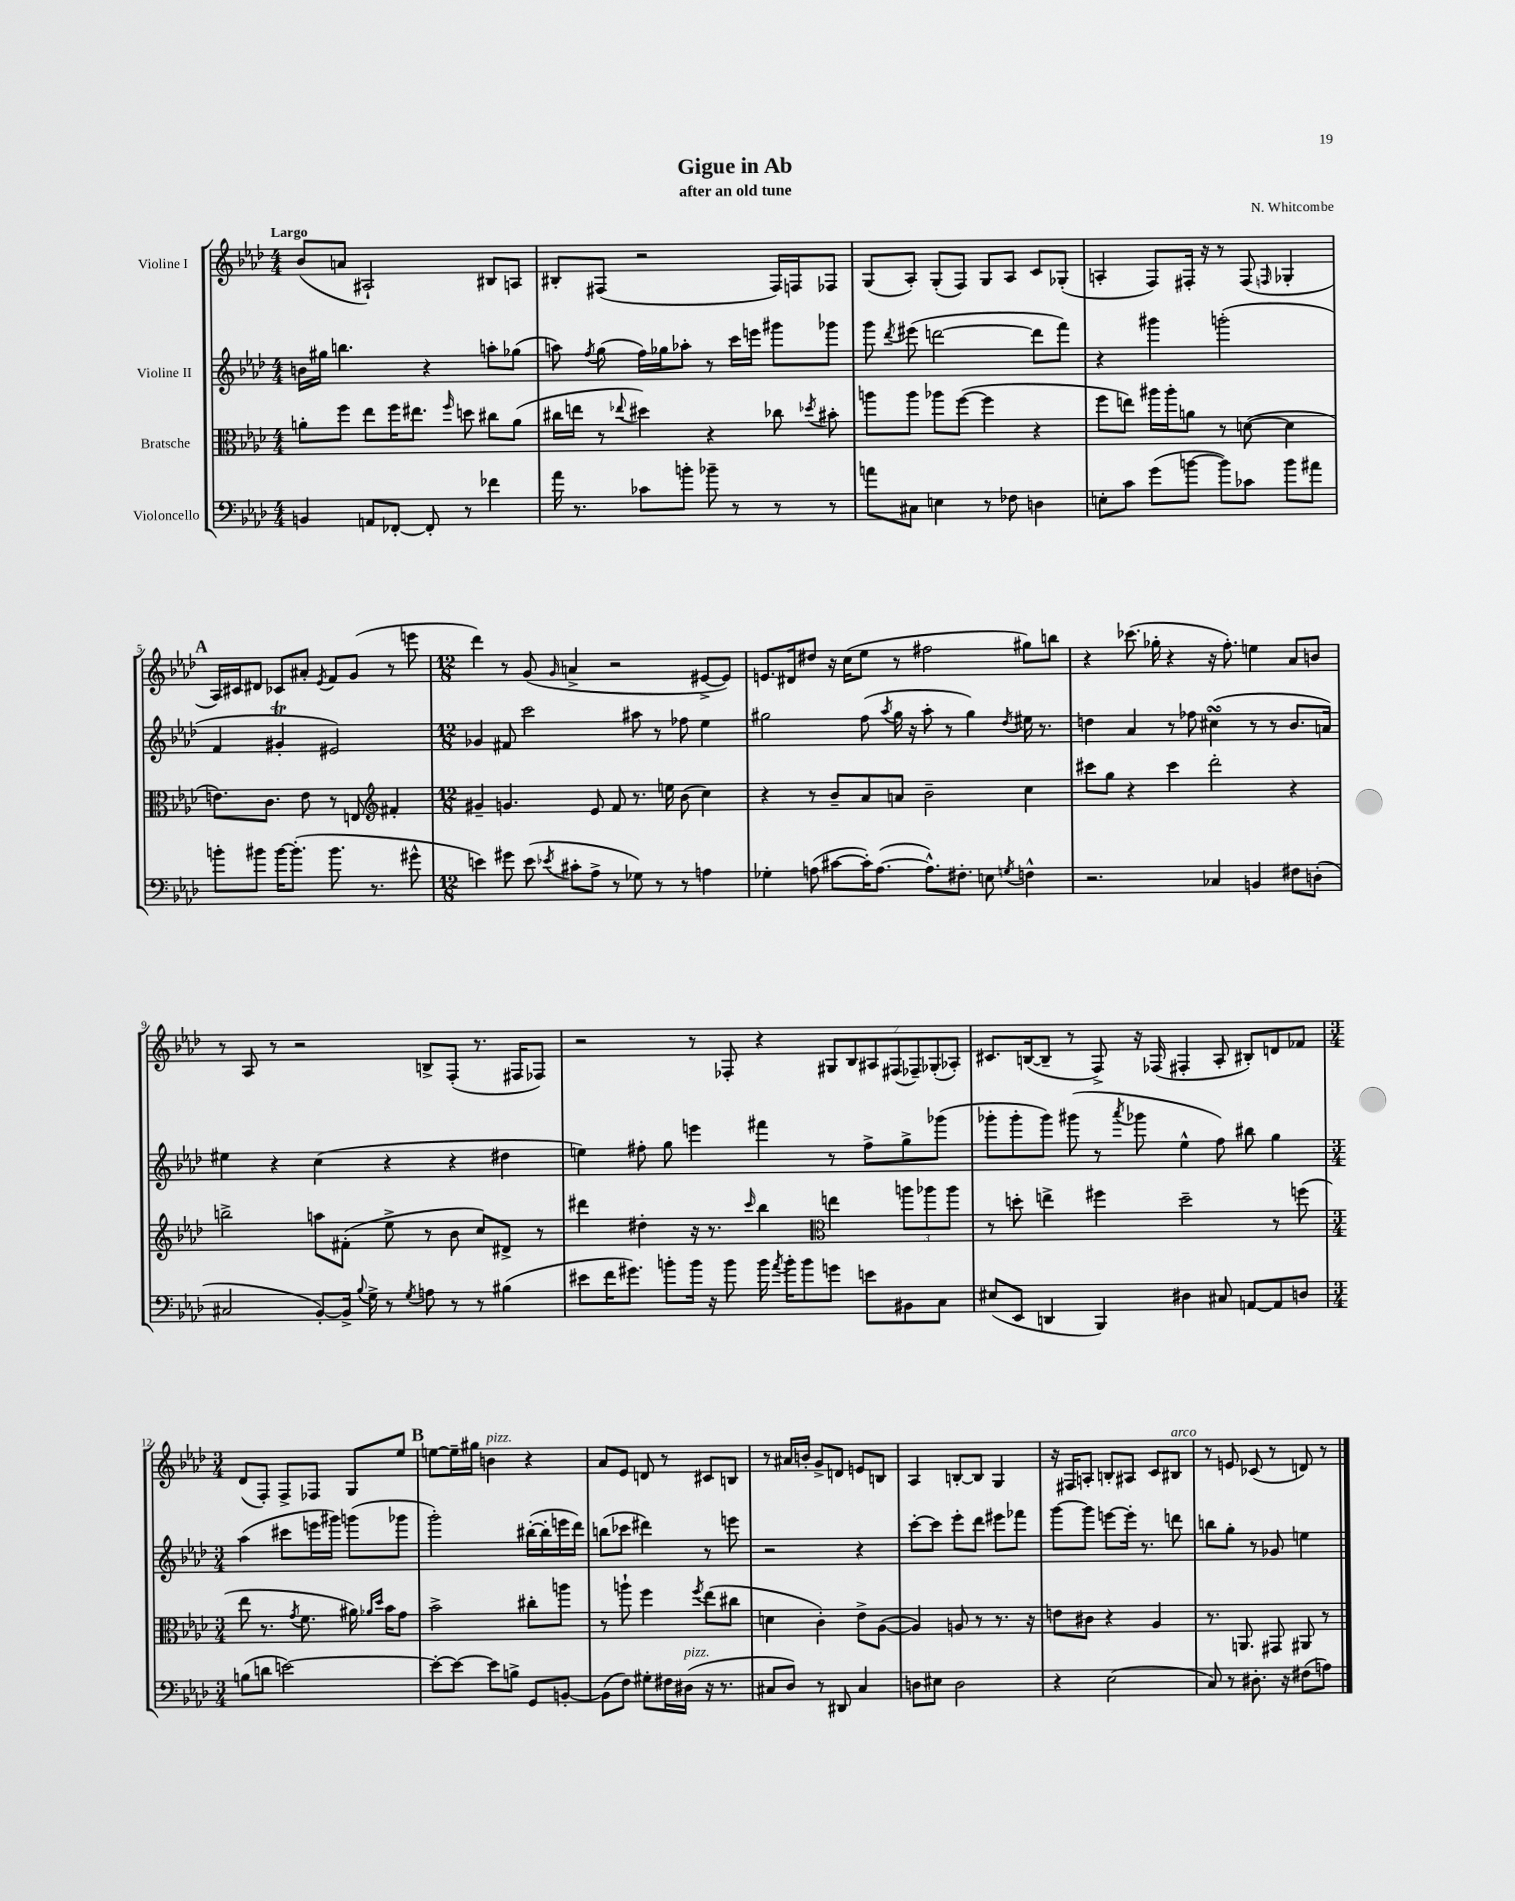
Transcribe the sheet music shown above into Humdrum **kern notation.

**kern	**kern	**kern	**kern
*staff4	*staff3	*staff2	*staff1
*clefF4	*clefC3	*clefG2	*clefG2
*k[b-e-a-d-]	*k[b-e-a-d-]	*k[b-e-a-d-]	*k[b-e-a-d-]
*M4/4	*M4/4	*M4/4	*M4/4
4BB	8a'	16b	(8b-
.	.	16gg#	.
.	8ff	4.bb	8a
8AA	8ee-	.	2A#`)
[8FF-'	16ff	.	.
.	8.ee#	.	.
8FF-']	.	4r	.
.	16qqff	.	.
8r	8dd	.	.
4f-	8cc#	8aa'	8B#
.	(8a	(8gg-	8A
=	=	=	=
16a-	16cc#	8aa)	8B#'
8.r	16ee	.	.
.	.	8qff	.
.	8r	(8gg	(8F#
.	8qqee-	.	.
8c-	4dd#)	16ff)	2r
.	.	16gg-	.
8b'	.	8aa-'	.
8b-~	4r	8r	.
8r	.	16ccc	.
.	.	16eee	.
8r	8cc-	8ggg#	16F#)
.	.	.	16F
.	8qdd-	.	.
8r	8b#'	8ggg-	8F-
=	=	=	=
8a	8aa	8ggg	(8G
.	.	8qddd-	.
8C#	8aa	(8eee#	8A-')
4E	8aa-	[2ddd	(8G'
.	([8ff	.	8F)
8r	4ff]	.	8G
8F-	.	.	8A-
4D	4r	8ddd]	8c
.	.	8fff)	(8G-'
=	=	=	=
8E'	8ff	4r	4A'
8c	8ee)	.	.
(8g	16aa#	4ggg#	8F)
.	16aa#'	.	.
[8b	8a	.	16F#'
.	.	.	16r
8b])	8r	(2ggg'	8r
8c-	([8d	.	(8F#
.	.	.	16qqF
8b	4d]	.	4G-'
8a#	.	.	.
=	=	=	=
8b'	8.e)	4f	16A-)
.	.	.	16c#
8b#	.	.	8d#
.	8.c	.	.
[16b#	.	4g#'	8c-
(8.b#']	.	.	.
.	8e	.	8a#'
.	.	.	8qe-
8.b#	8r	2e#)	8f
.	8E	.	(8g
8.r	.	.	.
*	*clefG2	*	*
.	4f#'	.	8r
8g#^^	.	.	8eee
=	=	=	=
*M12/8	*M12/8	*M12/8	*M12/8
4e)	4g#~	4g-	4ddd-)
8g#	4.g	8f#	8r
(8e	.	2ccc	(8g
8qe-	.	.	16qqg
8c#'	.	.	4a^
8A-^	8e-	.	.
8r	8f	.	2r
8G-)	8.r	8aa#	.
8r	.	8r	.
.	16ee	.	.
8r	(8b-	8ff-	.
4A	4cc)	4ee-	[8e#^
.	.	.	8e#])
=	=	=	=
4G-'	4r	2gg#	8.e
.	.	.	16d#
(8A	8r	.	8dd#
[8c#	8b-~	.	16r
.	.	.	(16cc
16c#'])	8a-	(8ff	8ee-
([8.A	.	.	.
.	.	8qaa-	.
.	8a	16gg#	8r
.	.	16r	.
8.A^^])	2b-~	8aa-'	2ff#
.	.	8r	.
8.F#'	.	.	.
.	.	4gg#)	.
8E	.	.	.
8qG	.	8qdd-	.
4F^^	4cc	16ee#	8gg#)
.	.	8.r	.
.	.	.	8bb
=	=	=	=
2.r	8ccc#	4dd	4r
.	8gg	.	.
.	4r	4a-	(8.ccc-
.	.	.	16gg-'
.	4ccc#	8r	4r
.	.	8ff-	.
4C-	2ddd-'	(4cc#	16r
.	.	.	8.ff')
4BB	.	8r	4ee
.	.	8r	.
8F#	4r	8.b-	8a-
(8D'	.	.	8b
.	.	16a)	.
=	=	=	=
2C#	2bb^	4ee#	8r
.	.	.	8A-
.	.	4r	8r
.	.	.	2r
[8BB-')	8aa	(4cc	.
16BB-^]	(8f#'	.	.
8qqB-	.	.	.
16G^	.	.	.
8r	8ee-^	4r	.
8qG	.	.	.
8A	8r	.	8B^
8r	8b-	4r	(8F'
8r	8cc)	.	8.r
(4B#	8d#^	4dd#	.
.	.	.	16F#
.	8r	.	8F-)
=	=	=	=
8e#	4ddd#	4ee)	2r
16f	.	.	.
8.g#)	.	.	.
.	4dd#'	8ff#'	.
8b'	.	8gg	.
16b	16r	4eee	8r
16r	8.r	.	.
8b	.	.	8F-'
.	16qqccc	.	.
16b	4bb-	4fff#	4r
8qa-	.	.	.
16b'	.	.	.
8b	.	.	.
*	*clefC3	*	*
8g	4ee	8r	14G#
.	.	.	14B-
8e	.	8ff#^	.
.	.	.	14A#
.	.	.	(14F#
8BB#	12aa	8gg^	.
.	.	.	14F-~)
.	12aa-	.	.
.	.	.	(14G-'
8C	.	(8ggg-	.
.	12aa-	.	.
.	.	.	14A-')
=	=	=	=
(8E#	8r	8ggg-'	8.c#
8EE-	8dd'	8ggg-'	.
.	.	.	([16B
4DD	4ee^	8ggg-)	8B~]
.	.	(8ggg#	8r
4BBB-)	4ff#	8r	8F^)
.	.	8qaaa-	.
.	.	8ggg-	16r
.	.	.	(16F-
4D#	2dd~	4ee-^^	4F#'
8C#	.	8ff)	8A-'
[8AA	.	8bb#	8B#')
8AA]	8r	4gg	8d
8D	(8ff	.	8f-
=	=	=	=
*M3/4	*M3/4	*M3/4	*M3/4
(8B	8ee-	(4aa-	(8d-
8d	8.r	.	8F')
[2e)	.	8ccc#	8F^
.	8qg	.	.
.	8.f	.	.
.	.	16eee	8F-
.	.	16ggg#)	.
.	16a#)	(8ggg	8G
.	16qqa-	.	.
.	16qqdd-	.	.
.	16b-	.	.
.	8g	8ggg-	8ee-
=	=	=	=
8e'_	2b-^	2ggg')	[8ee
8e_	.	.	16ee~]
.	.	.	16gg#
8e]	.	.	4b
8B^	.	.	.
8GG	8cc#'	([16bb#'	4r
.	.	16bb#']	.
[8BB'	8aa	16eee	.
.	.	16ddd-)	.
=	=	=	=
(8BB]	8r	(8bb	8a-
8F)	8aa`	8ccc-	8e-
8G#'	4ff	4ddd#)	8d
16F#	.	.	8r
(16D#	.	.	.
.	8qff	.	.
16r	(8ee-	8r	8c#
8.r	.	.	.
.	8cc#	8eee	8B
=	=	=	=
8C#	4d	2r	8r
8D-)	.	.	16a#
.	.	.	16b'
8r	4c')	.	8g^
8DD#	.	.	8d
4C#	8e-^	4r	8e
.	([8A-	.	8B
=	=	=	=
8D	4A-])	[8ccc'	4A-
8E#	.	8ccc]	.
2D	8A	8eee-'	[8B'
.	8r	8ddd-	8B]
.	8.r	8eee#	4G
.	.	8fff-	.
.	16r	.	.
=	=	=	=
4r	8e	[8ggg	16r
.	.	.	16F#
.	8c#	8ggg]	8A'
(2E-	4r	[8eee	8B'
.	.	16eee']	8A#
.	.	8.r	.
.	4A-	.	8c
.	.	8ddd	8B#
=	=	=	=
8C)	8.r	8bb	8r
8r	.	8gg'	8e
.	8.AA	.	.
8.D#'	.	8r	(8c-
.	8GG#	8g-	8r
16r	.	.	.
(8F#	8AA#	4ee	8d)
8A)	8r	.	8r
==	==	==	==
*-	*-	*-	*-
